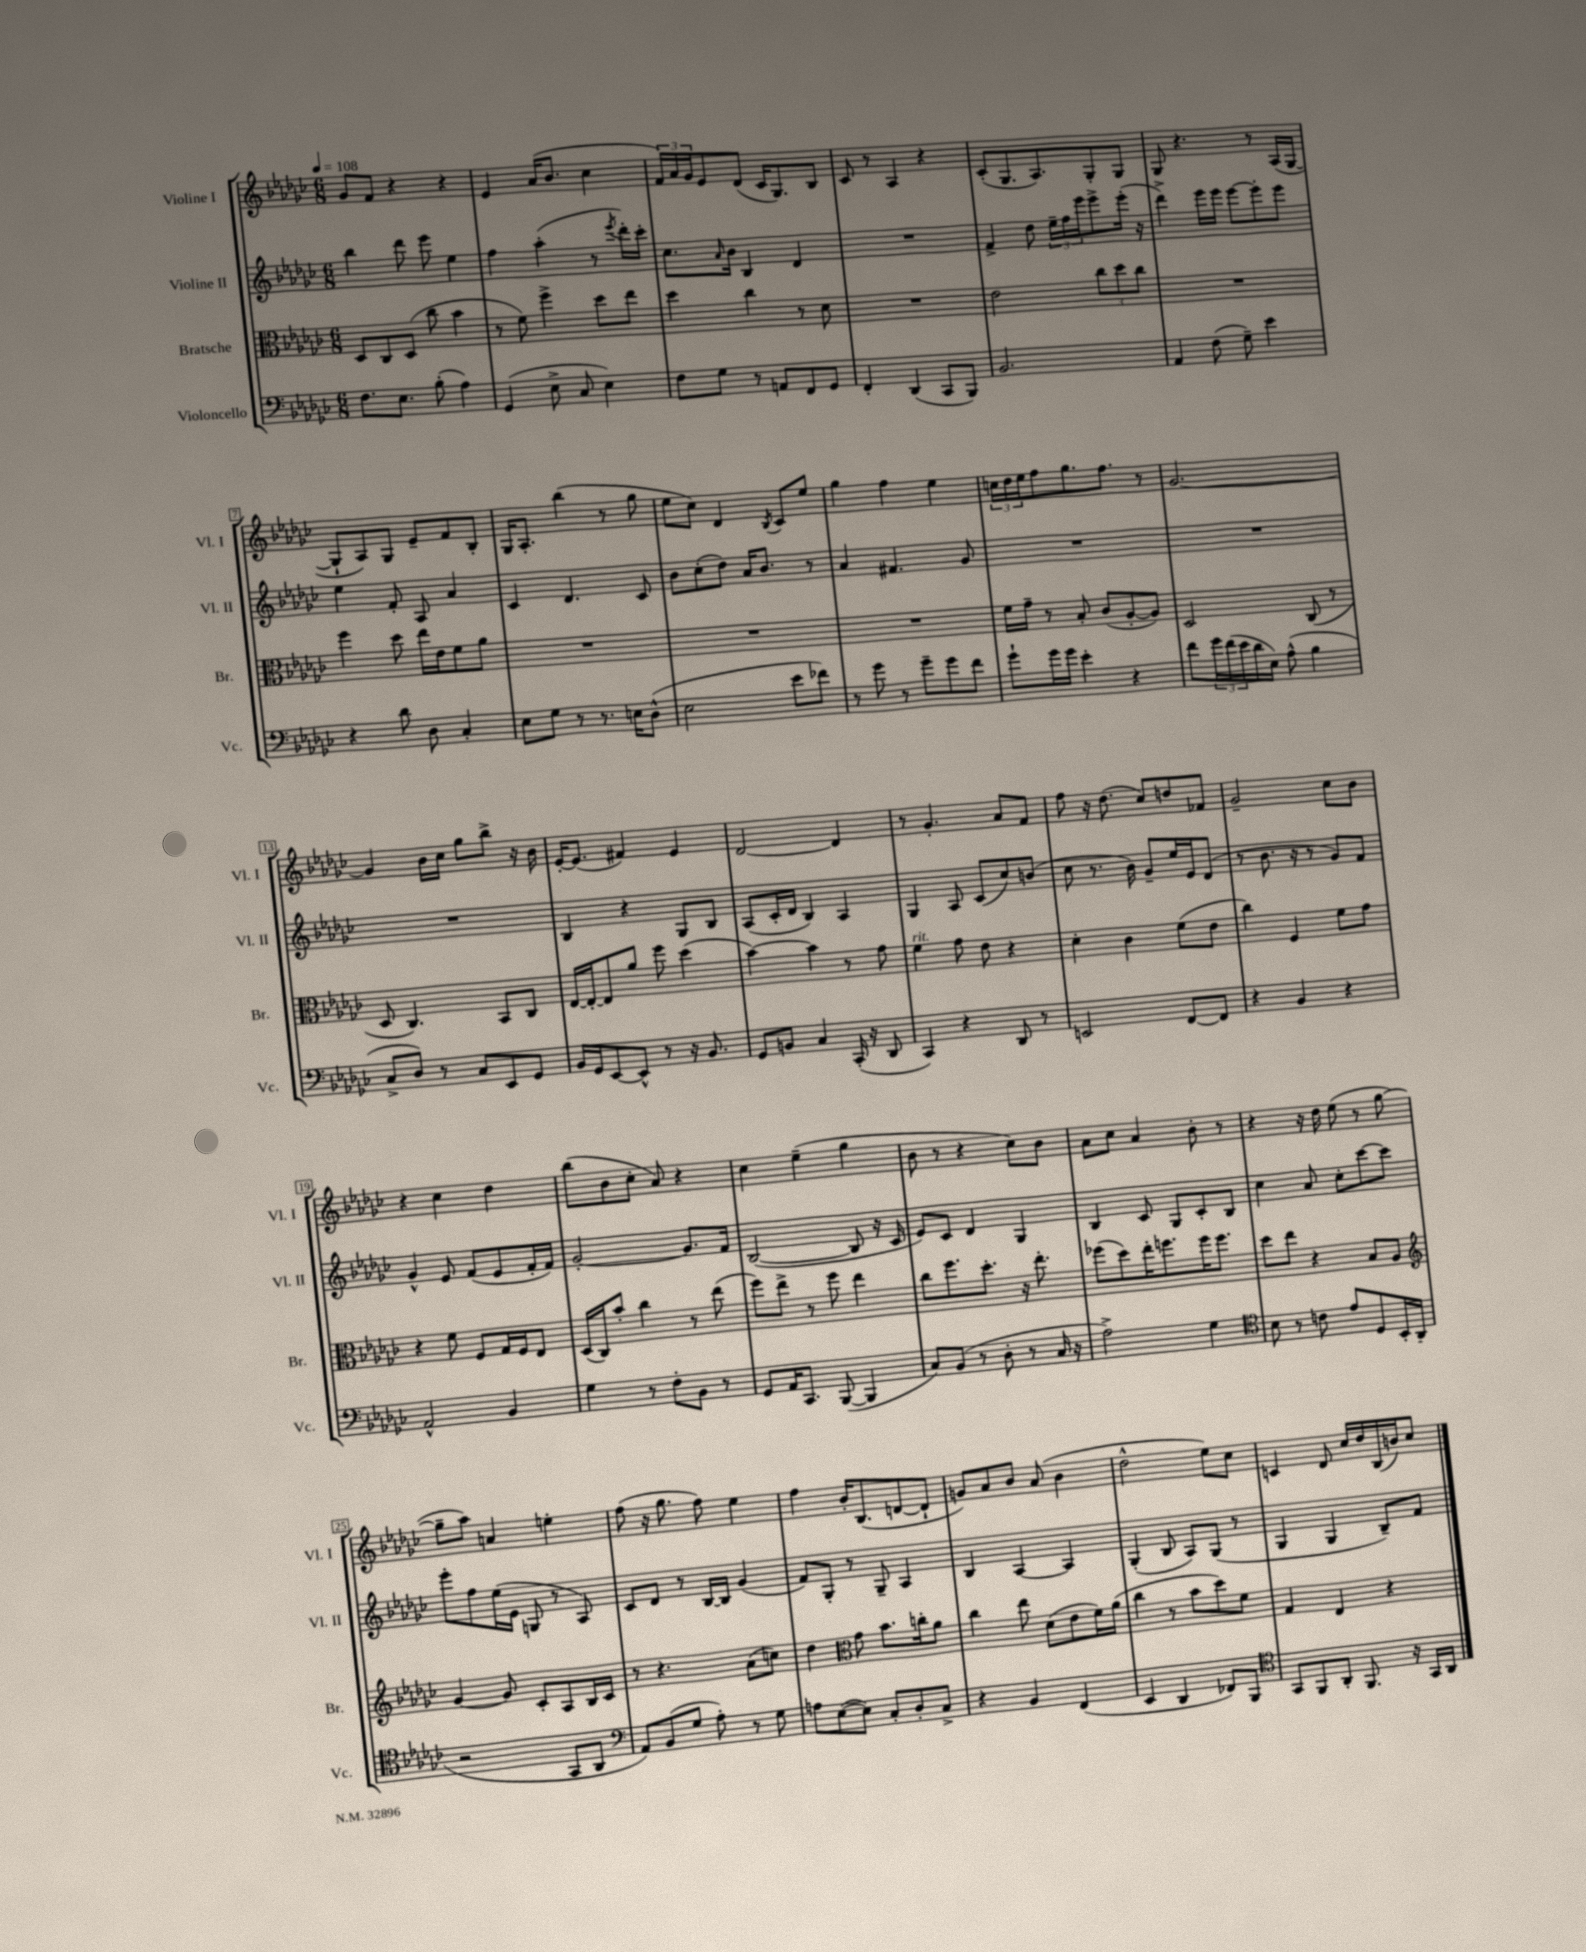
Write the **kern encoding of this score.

**kern	**kern	**kern	**kern
*staff4	*staff3	*staff2	*staff1
*clefF4	*clefC3	*clefG2	*clefG2
*k[b-e-a-d-g-c-]	*k[b-e-a-d-g-c-]	*k[b-e-a-d-g-c-]	*k[b-e-a-d-g-c-]
*M6/8	*M6/8	*M6/8	*M6/8
*MM108	*MM108	*MM108	*MM108
8.F	8D-	4bb-	8g-
.	8C-	.	8f
8.E-	.	.	.
.	(8D-	8ddd-	4r
(8B-'	8cc-	8eee-	.
4A-)	4b-	4ee-	4r
=	=	=	=
(4GG-	8r	4ff	4e-
.	8f)	.	.
8E-^	4ff^	(4aa-'	(16a-
.	.	.	8.b-
8C-	.	.	.
4E-)	8dd-	8r	4cc-
.	.	8qeee-	.
.	8ee-	16ddd-')	.
.	.	16ccc-'	.
=	=	=	=
8F	4dd-	8.cc-	24f)
.	.	.	24a-
.	.	.	24g-
8G-	.	.	8e-
.	.	16qqa-	.
.	.	16b-	.
8r	4cc-	4B-	(8d-
8AA	.	.	16c-
.	.	.	8.G-)
8FF	8r	4d-	.
8GG-	8d-	.	8B-
=	=	=	=
4FF'	2.r	2.r	8c-
.	.	.	8r
(4DD-	.	.	4A-
8CC-	.	.	4r
8BBB-)	.	.	.
=	=	=	=
2.BB-	2e-	4f^	(8c-'
.	.	.	8.G-
.	.	8dd-	.
.	.	.	8.A-)
.	.	24ee-~	.
.	.	24ff	.
.	.	24eee-	.
.	12cc-	8eee-^	8G-'
.	12dd-	.	.
.	.	(16eee-'	8G-
.	12cc-	.	.
.	.	16r	.
=	=	=	=
4AA-	2.r	4ddd-^)	8G-
.	.	.	4.r
(8F	.	16eee-	.
.	.	16eee-	.
8G-~)	.	[8eee-	.
4e-	.	8eee-']	8r
.	.	8eee-	(16A-
.	.	.	[16G-
=	=	=	=
4r	4ff	4ee-	8G-`]
.	.	.	8A-)
8d-	8dd-	8f'	8G-
8D-	16ee-	8A-	8e-~
.	16e-	.	.
4C-'	8f	4a-	8f
.	8a-	.	8B-'
=	=	=	=
8E-	2.r	4c-	16G-
.	.	.	8.A-'
8G-	.	.	.
8r	.	4.d-	(4bb-
8.r	.	.	.
.	.	.	8r
16E	.	.	.
(8D-^^	.	8c-	8gg-
=	=	=	=
2E-	2.r	8b-	8ee-
.	.	(8cc-'	8cc-)
.	.	8dd-)	4d-
.	.	16a-	.
.	.	8.b-	.
.	.	.	8qB-
8e-	.	.	8c-
8f-)	.	8r	8ee-
=	=	=	=
8r	2.r	4a-	4gg-
8g-	.	.	.
8r	.	4.f#	4ff
8g-~	.	.	.
8g-	.	.	4ee-
8f	.	8g-	.
=	=	=	=
8g-`	16f	2.r	24cc
.	.	.	24dd-
.	16g-~	.	.
.	.	.	24ee-
16g-	8r	.	8ff
16g-	.	.	.
4e-'	8B-'	.	8.gg-
.	(8c-	.	.
.	.	.	8.ff
4r	[8A-'	.	.
.	8A-])	.	8r
=	=	=	=
8f	2D-	2.r	[2.g-
24g-	.	.	.
(24f	.	.	.
24e-	.	.	.
16d-	.	.	.
16E-)	.	.	.
(8A-^^	.	.	.
4B-	(8C-	.	.
.	8r	.	.
=	=	=	=
8C-^	8D-	2.r	4g-]
8D-)	4.C-)	.	.
8r	.	.	16b-
.	.	.	16cc-
8C-	.	.	8gg-
8EE-	8BB-	.	8bb-^
8GG-	8C-	.	16r
.	.	.	16b-
=	=	=	=
16BB-	[16E-	4B-	[16e-'
16GG-	16E-'_	.	(8.e-]
[8EE-	8E-]	.	.
8EE-^^]	8a-	4r	4f#)
8r	8ff	.	.
16r	(4dd-	8G-	4e-
8.BB-	.	.	.
.	.	8B-	.
=	=	=	=
8GG-	[4b-)	(8A-	[2d-
8BB	.	16c-'	.
.	.	16d-	.
4C-	4b-]	4B-)	.
(16CC-'	8r	4A-	4d-]
16r	.	.	.
8DD-	8g-	.	.
=	=	=	=
4CC-)	4f	4G-	8r
.	.	.	4.g-'
4r	8g-	8A-	.
.	8e-	(8c-	.
8DD-	4r	8cc-)	8a-
8r	.	(8b	8f
=	=	=	=
2EE	4d-'	8cc-	8ff
.	.	8.r	16r
.	.	.	(8.dd-
.	4c-	.	.
.	.	16b-)	.
.	.	8g-~	8cc-)
[8FF	(8f	16ee-	8dd
.	.	16e-	.
8FF]	8e-	(8d-	8f-
=	=	=	=
4r	4cc-)	8r	2g-~
.	.	8.b-	.
4BB-	4F	.	.
.	.	16r	.
.	.	8r	.
4r	8f	8g-)	8cc-
.	8g-	8f	8b-
=	=	=	=
2AA-^^	4r	4g-^^	4r
.	8f	8e-	4cc-
.	8F	(8f	.
4BB-	16G-	8e-	4dd-
.	16F	.	.
.	8E-	16f'	.
.	.	16f)	.
=	=	=	=
4G-	(16D-	[2g-'	(8bb-
.	16C-)	.	.
.	8b-'	.	8b-
8r	4cc-	.	8cc-'
8F'	.	.	8a-)
8BB-	8r	8.g-]	4r
8r	(8ee-	.	.
.	.	16f	.
=	=	=	=
8GG-	8ff)	([2B-	4cc-
16AA-	8ee-^	.	.
8.CC-	.	.	.
.	8r	.	(4ee-~
([8BBB-	8ff	.	.
4BBB-]	4ee-	8B-]	4gg-
.	.	16r	.
.	.	16c-	.
=	=	=	=
8C-)	8cc-	8e-)	8b-
(8BB-	8.ff	8c-	8r
8r	.	4d-	4r
.	8.dd-'	.	.
8D-'	.	.	.
8r	16r	4G-	8cc-)
.	8.ee-'	.	.
16C-	.	.	8b-
16r	.	.	.
=	=	=	=
2A-^)	(8ff-	4B-	8a-
.	8dd-)	.	8cc-
.	16ee-'	8c-	4a-
.	8.ff	.	.
.	.	8G-	.
4G-	16ff	8c-'	8b-'
.	8.ff	.	.
.	.	8B-	8r
=	=	=	=
*clefC4	*	*	*
8B-	8dd-	4cc-	4r
8r	8ee-	.	.
8c	4r	8a-	16r
.	.	.	16dd-
8e-	.	8cc-'	(8ee-
8D-	8B-	[8ccc-	8r
16BB-'	8A-	8ccc-]	[8gg-
(16AA-	.	.	.
=	=	=	=
*	*clefG2	*	*
2r	[4g-	8eee-'	8gg-~]
.	.	8ff	8aa-)
.	8g-]	(16ee-	4a
.	.	16e-	.
.	8c-'	8G	.
8GG-	8A-	8r	4ee'
8AA-	16B-	8A-)	.
.	16c-	.	.
=	=	=	=
*clefF4	*	*	*
8AA-)	8r	8c-	(8ff
(8BB-	4.r	8d-	16r
.	.	.	8.gg-
8G-	.	8r	.
8A-')	.	[16B-	8ff)
.	.	16B-]	.
8r	(8a-	(4g-	4ee-
8G-	8cc)	.	.
=	=	=	=
8A	4dd-	8f)	4ff
([8E-	.	8G-'	.
*	*clefC3	*	*
8E-])	8g-	8r	16b-'
.	.	.	(8.B-
8C-'	8.b-	8G-~	.
8D-'	.	4A-	[8d
.	16cc'	.	.
8C-^	8a-	.	8d`]
=	=	=	=
4r	4cc-	4B-	8g)
.	.	.	8a-
4BB-	8ee-	[4A-	8b-
.	(8d-	.	(8a-
(4FF	8e-	4A-]	4b-
.	16f)	.	.
.	(16a-	.	.
=	=	=	=
4EE-	4cc-	(4G-'	2dd-^^
4DD-	8r	8B-	.
.	8b-	8A-)	.
8FF-)	8dd-)	(8G-	8ee-)
8BBB-	8f	8r	8cc-
=	=	=	=
*clefC4	*	*	*
8GG-	4G-	4G-	4c
8FF	.	.	.
8AA-'	4E-	4G-	8d-
8.FF	.	.	16cc-
.	.	.	16dd-
.	4r	8B-~)	(16B-
16r	.	.	16b)
16GG-	.	8f	8cc-
16AA-	.	.	.
==	==	==	==
*-	*-	*-	*-
